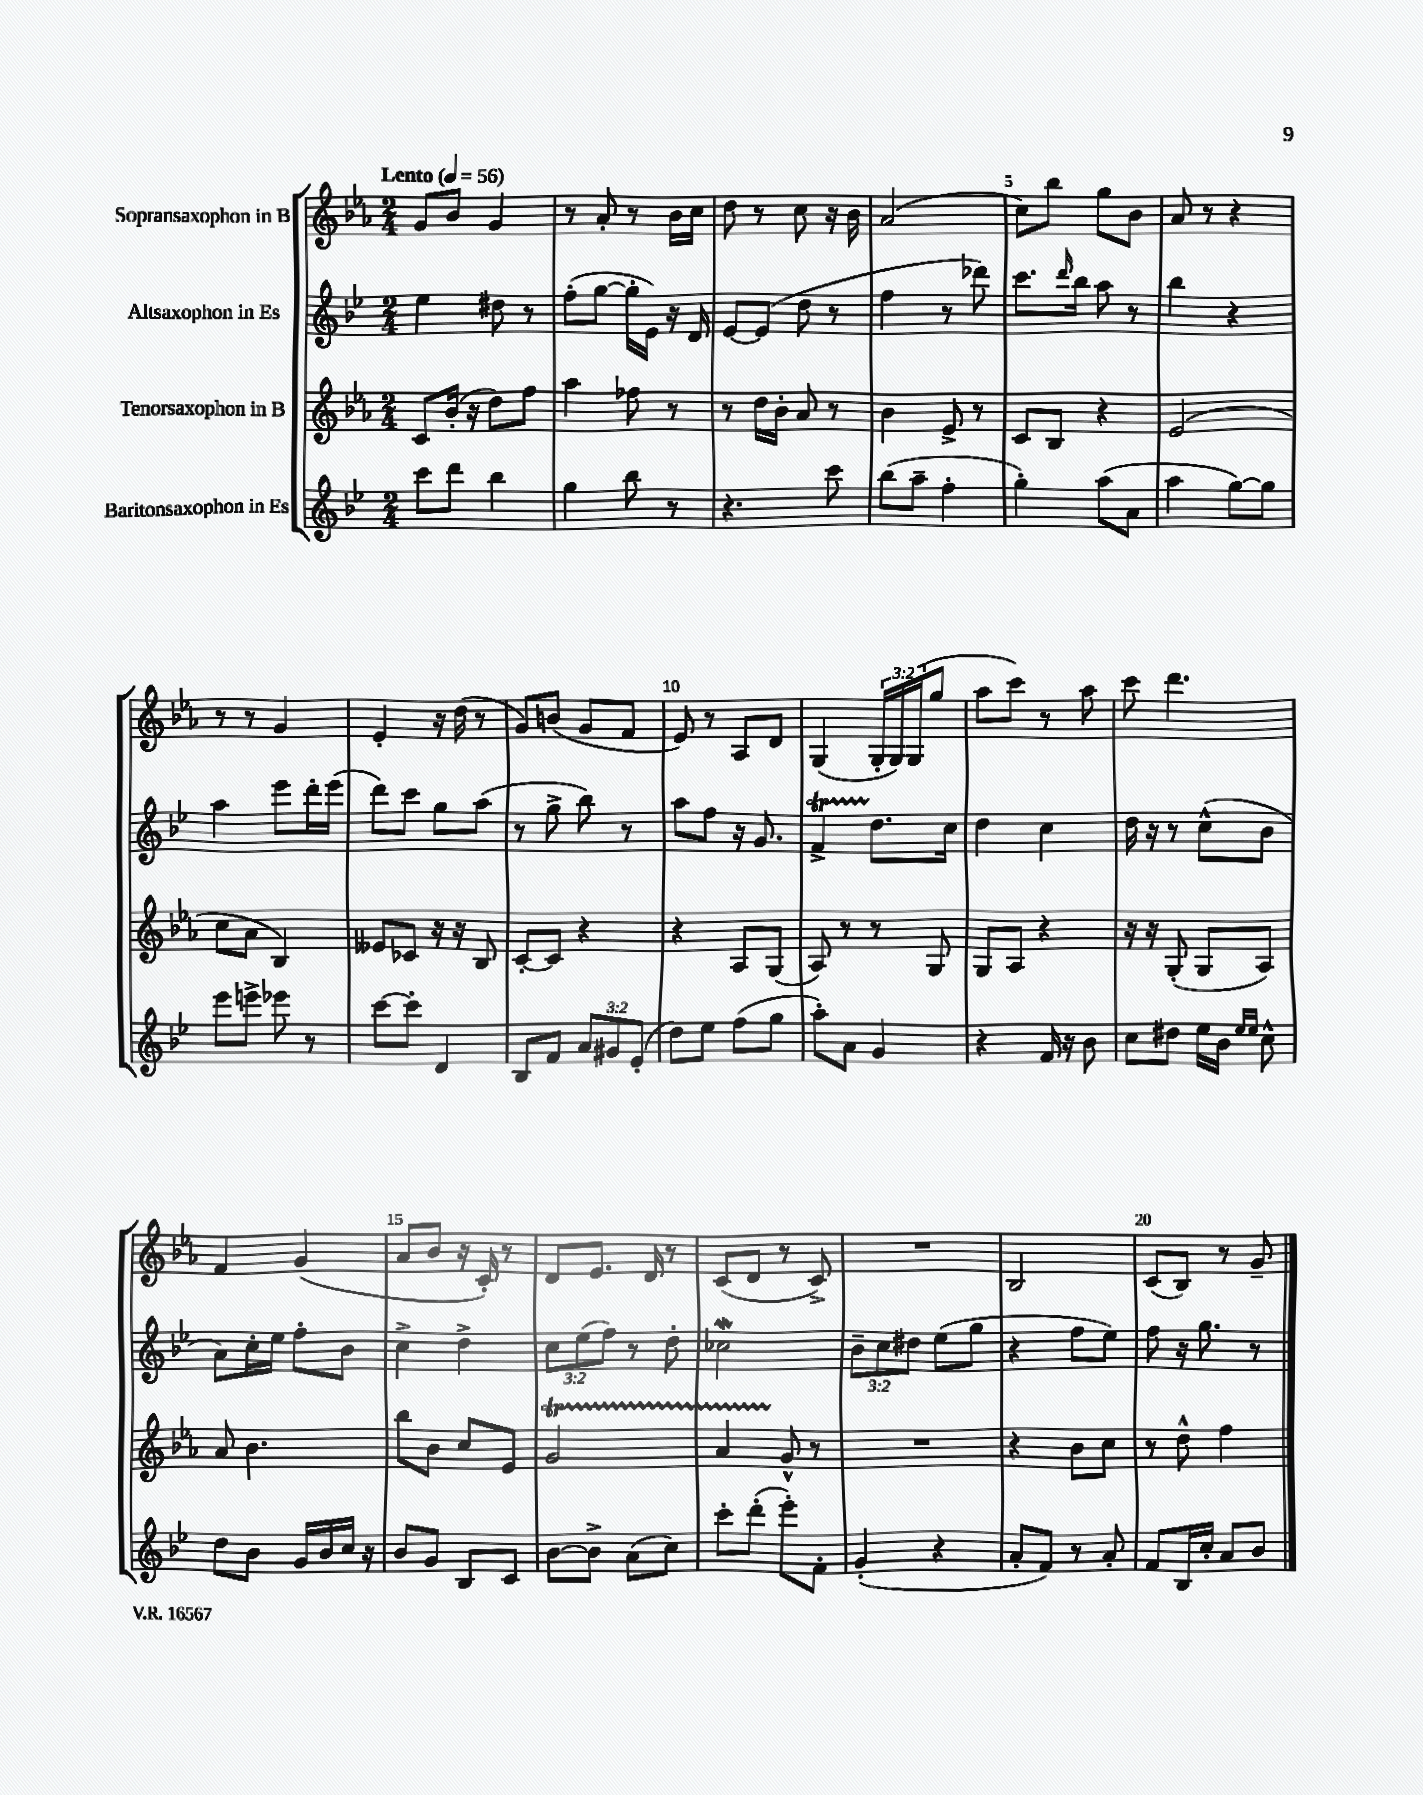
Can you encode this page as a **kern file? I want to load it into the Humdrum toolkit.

**kern	**kern	**kern	**kern
*part4	*part3	*part2	*part1
*staff4	*staff3	*staff2	*staff1
*I"Baritonsaxophon in Es	*I"Tenorsaxophon in B	*I"Altsaxophon in Es	*I"Sopransaxophon in B
*clefG2	*clefG2	*clefG2	*clefG2
*k[b-e-]	*k[b-e-a-]	*k[b-e-]	*k[b-e-a-]
*M2/4	*M2/4	*M2/4	*M2/4
*MM56	*MM56	*MM56	*MM56
=1	=1	=1	=1
!	!	!	!LO:TX:a:B:t=Lento
8ccc\L	8c/L	4ee-\	8g/L
8ddd\J	(16b-'/Jk	.	8b-/J
.	16r	.	.
4bb-\	8dd\L)	8dd#X\	4g/
.	8ff\J	8r	.
=2	=2	=2	=2
4gg\	4aa-\	(8ff'\L	8r
.	.	[8gg\J	8a-'/
8bb-\	8ff-X\	16gg'\LL]	8r
.	.	16e-\JJ)	.
8r	8r	16r	16b-\LL
.	.	16d/	16cc\JJ
=3	=3	=3	=3
4.r	8r	[8e-/L	8dd\
.	16dd\LL	(8e-/J]	8r
.	16b-'\JJ	.	.
.	8a-/	8dd\	8cc\
8ccc\	8r	8r	16r
.	.	.	16b-\
=4	=4	=4	=4
(8bb-\L	4b-\	4ff\	(2a-/
8aa~\J	.	.	.
4ff'\	8e-^/	8r	.
.	8r	8ddd-X\)	.
=5	=5	=5	=5
4gg'\)	8c/L	8.ccc\L	8cc\L)
.	8B-/J	.	8bb-\J
.	.	16qqddd/	.
.	.	16bb-\Jk	.
(8aa\L	4r	8aa\	8gg\L
8a\J	.	8r	8b-\J
=6	=6	=6	=6
4aa\	(2e-/	4bb-\	8a-/
.	.	.	8r
[8gg\L)	.	4r	4r
8gg\J]	.	.	.
!!LO:LB:g=z
=7	=7	=7	=7
8eee-\L	8cc\L	4aa\	8r
8eeen^\J	8a-\J	.	8r
8eee-X\	4B-/)	8eee-\L	4g/
8r	.	16ddd'\L	.
.	.	(16eee-\JJ	.
=8	=8	=8	=8
[8ccc\L	8e--X/L	8ddd\L)	4e-'/
8ccc'\J]	8c-X/J	8ccc\J	.
4d/	16r	8gg\L	16r
.	16r	.	(16dd\
.	8B-/	(8aa\J	8r
=9	=9	=9	=9
8B-/L	[8c'/L	8r	8g/L)
8f/J	8c/J]	8gg^\	(8bn/J
12a/L	4r	8bb-\)	8g/L
12g#X/	.	.	.
.	.	8r	8f/J
(12e-'/J	.	.	.
=10	=10	=10	=10
8dd\L)	4r	8aa\L	8e-/)
8ee-\J	.	8ff\J	8r
(8ff\L	8A-/L	16r	8A-/L
.	.	8.g/	.
8gg\J	(8G/J	.	8d/J
=11	=11	=11	=11
8aa'\L)	8A-/)	4fT^/	(4G/
8a\J	8r	.	.
4g/	8r	8.dd\L	24G'/LL
.	.	.	24G/)
.	.	.	(24G/J
.	8G/	.	8gg/J
.	.	16cc\Jk	.
=12	=12	=12	=12
4r	8G/L	4dd\	8aa-\L
.	8A-/J	.	8ccc\J)
16f/	4r	4cc\	8r
16r	.	.	.
8b-\	.	.	8aa-\
=13	=13	=13	=13
8cc\L	16r	16dd\	8ccc\
.	16r	16r	.
8dd#X\J	(8G'/	8r	4.ddd\
16ee-\LL	8G/L	(8cc^^\L	.
16b-\JJ	.	.	.
16qqee-/LL	.	.	.
16qqee-/JJ	.	.	.
8cc^^\	8A-/J)	8b-\J	.
!!LO:LB:g=z
=14	=14	=14	=14
8dd\L	8a-/	8a\L)	4f/
8b-\J	4.b-\	16cc'\L	.
.	.	16ee-\JJ	.
16g/LL	.	8ff'\L	(4g/
16b-/	.	.	.
16cc/JJ	.	8b-\J	.
16r	.	.	.
=15	=15	=15	=15
8b-/L	8bb-\L	4cc^\	8a-/L
8g/J	8b-\J	.	8b-/J
8B-/L	8cc/L	4dd^\	16r
.	.	.	16c'/)
8c/J	8e-/J	.	8r
=16	=16	=16	=16
[8b-\L	2gt/	12cc\L	8d/L
.	.	(12ee-\	.
8b-^\J]	.	.	8.e-/J
.	.	12ff\J)	.
(8a\L	.	8r	.
.	.	.	16d/
8cc\J)	.	8dd'\	8r
=17	=17	=17	=17
8ccc'\L	4a-TTT/	2cc-Xw\	(8c/L
(8ddd'\J	.	.	8d/J
8eee-'\L)	8g^^/	.	8r
8f'\J	8r	.	8c^/)
=18	=18	=18	=18
(4g'/	2r	12b-~\L	2r
.	.	12cc\	.
.	.	12dd#X\J	.
4r	.	(8ee-\L	.
.	.	8gg\J	.
=19	=19	=19	=19
8a'/L	4r	4r	2B-/
8f/J)	.	.	.
8r	8b-\L	8ff\L	.
8a'/	8cc\J	8ee-\J)	.
=20	=20	=20	=20
8f/L	8r	8ff\	(8c/L
16B-/L	8dd^^\	16r	8B-/J)
16cc'/JJ	.	8.gg\	.
8a/L	4ff\	.	8r
8b-/J	.	8r	8g~/
==	==	==	==
*-	*-	*-	*-
